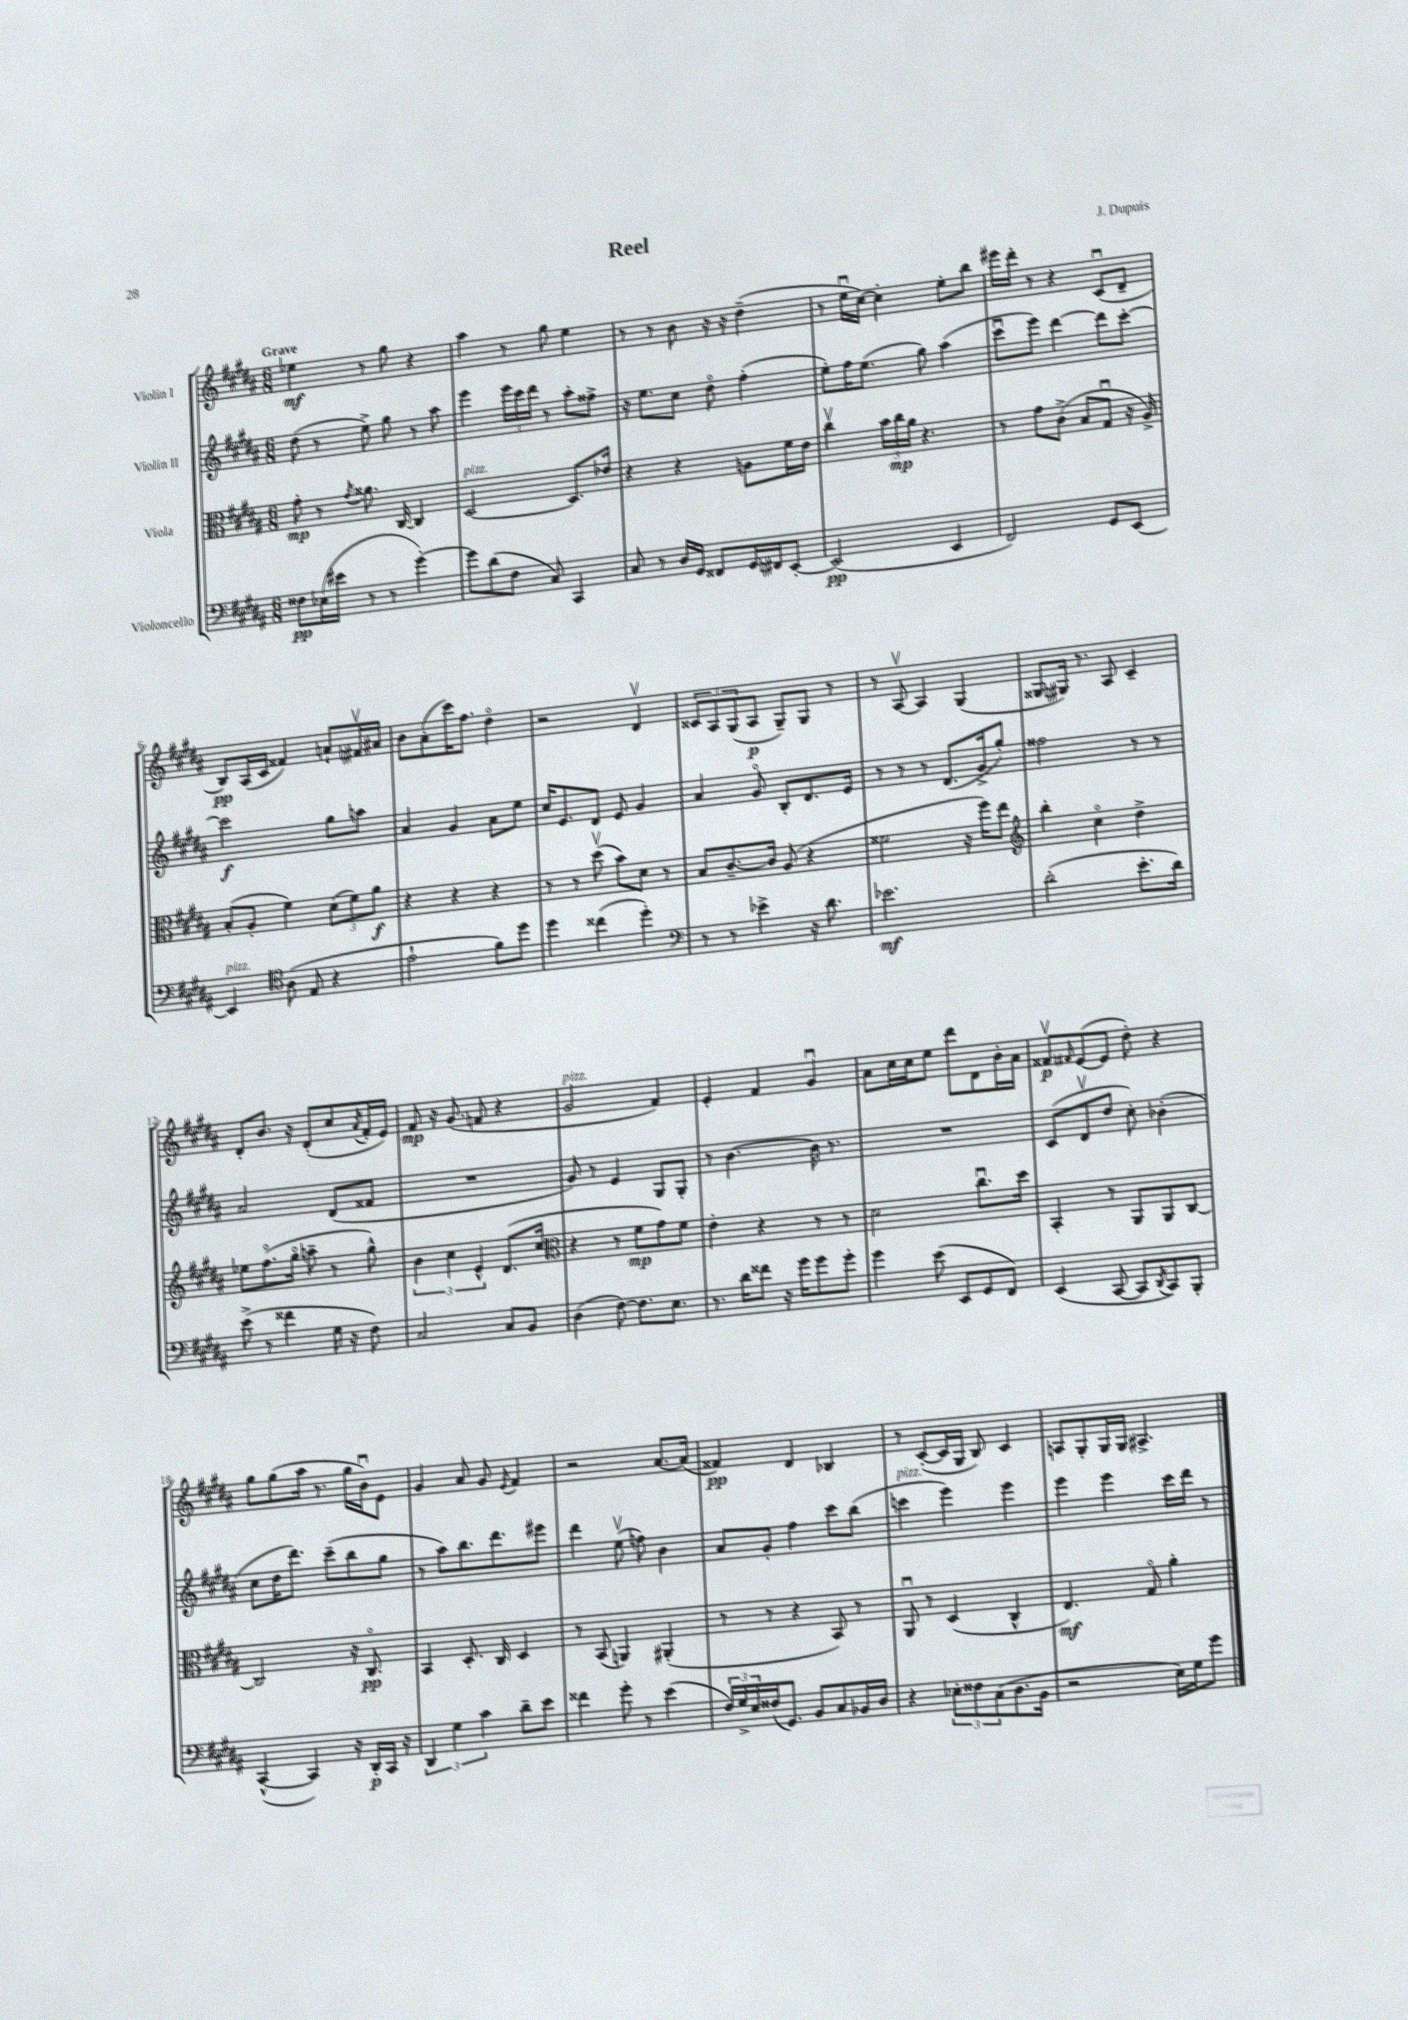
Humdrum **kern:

**kern	**kern	**kern	**kern
*staff4	*staff3	*staff2	*staff1
*clefF4	*clefC3	*clefG2	*clefG2
*k[f#c#g#d#a#]	*k[f#c#g#d#a#]	*k[f#c#g#d#a#]	*k[f#c#g#d#a#]
*M6/8	*M6/8	*M6/8	*M6/8
8F##\L	8g#'\	(8dd#\	4ee-\
(16E-\L	8r	8r	.
16e#\JJ	.	.	.
.	8qg#/	.	.
8r	8.a##\	8ee^\)	8r
8r	.	8gg#\	8gg#\
.	[16C#/	.	.
[4g#'\)	4C#/]	8r	4r
.	.	8aa#\	.
=	=	=	=
8g#\]L	[2D#/	4eee\	4aa#\
(8d#\	.	.	.
8F#\J	.	24eee\LL	8r
.	.	24ccc#\	.
.	.	24ddd#\JJ	.
8C#/)	.	8r	8gg#\
4CC#/	8.D#/]L	8aa#'\L	4ee\
.	.	8ff##^\J	.
.	16e-/Jk	.	.
=	=	=	=
8C#/	4r	16r	8r
.	.	8.ee\L	.
8r	.	.	8r
16D#/LL	4r	8cc#\J	8b\
16GG#/JJ	.	.	.
8FF##/L	.	8dd#o\	16r
.	.	.	16r
16GG#/L	8A\L	(4ff#'\	(4dd#~\
16FF#/J	.	.	.
[8EE'/J	16f#\L	.	.
.	16e\JJ	.	.
=	=	=	=
(2EE/]	4cc#v\	8ee'\L)	8r
.	.	16ff#\K	16eeu\LL
.	.	(8.ee\J	[16cc#\JJ)
.	24b\LL	.	4cc#'\]
.	24cc#\	.	.
.	24a#\JJ	.	.
.	4.r	8gg#\)	.
4EE/	.	(4aa#\	8ee'\L
.	.	.	8bb\J
=	=	=	=
2FF#/)	8r	8ccc#u\L	16eee#\LL
.	.	.	16ddd#'\JJ
.	8g#\L	8eee\J)	8r
.	(8c#^\J	[4ddd#\	4r
.	8B/L	.	.
8GG#/L	8G#u/J	8ddd#\]L	(8c#u/L
[8EE/J	16r	[8ccc#'\J	8d#~/J
.	16A#^/)	.	.
=	=	=	=
4EE/]	(8B'/L	2ccc#\]	8B/L)
.	8A#'/J	.	(16A#/L
.	.	.	16c#/JJ
*clefC4	*	*	*
(8A#\	4f#\)	.	4f##/)
8E/	.	.	.
4r	(12d#\L	8gg#\L	8a`/L
.	12f#\)	.	.
.	.	8aa\J	16f#v/L
.	12a#\J	.	.
.	.	.	16a#/JJ
=	=	=	=
2e`\	4r	4a#/	8b\L
.	.	.	(8a#'\
.	4r	4g#/	16ccc#\K)
.	.	.	8.ff#\J
8f#\L)	4r	8a#\L	4dd#o\
8dd#\J	.	8ee\J	.
=	=	=	=
4dd#\	8r	16cc#/LK	2r
.	.	8.e/	.
.	8r	.	.
(4cc##\	(8dd#v\	8d#/J	.
.	8b\L)	8e/	.
4dd#'\)	8d#\J	4g#/	4d#v/
.	8r	.	.
=	=	=	=
*clefF4	*	*	*
8r	8B/L	4a#/	12c##/L
.	.	.	12A#/
8r	[8.c#~/	.	.
.	.	.	(12G#/
4e-^\	.	8g#o/	8A#/J
.	16c#/]Jk	.	.
.	(8A#/	8B'/L	8G#~/L)
16r	4r	8.d#/	8G#/J
8.d#\	.	.	.
.	.	.	8r
.	.	16e/Jk	.
=	=	=	=
2.e-\	2f##\	8r	8r
.	.	8r	[8A#v/
.	.	8r	4A#/]
.	.	(8.d#/L	.
.	16r	.	(4G#/
.	16ff#\LK)	16g#^/k	.
.	8ee\J	8gg#'/J)	.
=	=	=	=
*	*clefG2	*	*
(2d#'\	4bb'\	2ff##\	8G##/L
.	.	.	16G#/Jk)
.	.	.	8.r
.	4cc#o\	.	.
.	.	.	8A#/
8.e'\L	4dd#^\	8r	4c#~/
.	.	8r	.
16d#\Jk)	.	.	.
=	=	=	=
(8e^\	8ee-\L	2a#/	8d#'/L
8r	(8.ff#o\	.	8.b/J
4f##\	.	.	.
.	16gg#o\Jk	.	16r
.	8aa~\	.	(8d#'/L
16G#\	8r	(8d#/L	8cc#/
16r	.	.	.
.	.	.	8qa#/
8F#\)	8gg#^^\)	8f##/J	16f#'/L
.	.	.	16e/JJ)
=	=	=	=
2C#/	6b\	2.r	8f#/
.	.	.	16r
.	6cc#\	.	.
.	.	.	(8.g#/
.	6e^^/	.	.
.	.	.	8f/
8C#/L	(8.d#/L	.	4r
8BB/J	.	.	.
.	16cc#/Jk	.	.
=	=	=	=
*	*clefC3	*	*
(4D#\	4r	8g#/)	2g#/
.	.	8r	.
[8F#\)	8r	4e/	.
8.F#\]L	8f#\L	.	.
.	8g#\)	8G#/L	4f#/)
8.E\J	.	.	.
.	8f#\J	8G#'/J	.
=	=	=	=
8.r	4e'\	8r	4e'/
.	.	[4.b\	.
16d#\LK	.	.	.
8f##\J	4r	.	4f#/
16r	.	.	.
16g#\LK	.	.	.
8g#\	8r	16b\]	4g#u/
.	.	8.r	.
8g#'\J	8r	.	.
=	=	=	=
4g#\	2d#\	2.r	8a#\L
.	.	.	16cc#\L
.	.	.	16cc#\J
(8e\	.	.	8ee\J
8EE/L	.	.	8ddd#\L
8GG#/	8.cc#u\L	.	8d#\
8FF#/J)	.	.	16b'\L
.	16dd#\Jk	.	16a#\JJ
=	=	=	=
(4EE/	4BB'/	(8c#/L	8f##v/L
.	.	.	16qqf#/
.	.	8d#v/	([8e/
[8CC#/	8r	8dd#/J	8e/]J
8CC#/]L	8AA#/L	8cc#'\)	8dd#'\)
8qDD#/	.	.	.
8CC#/)	8AA#/	(4b-'\	4r
8BBB'/J	[8C#/J	.	.
=	=	=	=
([4CC#^^/	2C#/]	8cc#\L	8gg#\L
.	.	16dd#\K	(8gg#\
.	.	8.ddd#\J)	.
4CC#/])	.	.	16aa#\Jk
.	.	.	8.r
.	.	(8ccc#~\L	.
16r	16r	8bb\	16gg#\LL
16DD#'/LL	8.C#o/	.	16bu\J)
16CC#/JJ	.	8gg#\J	8e\J
16r	.	.	.
=	=	=	=
6DD#/	4BB/	8r	4g#/
.	.	8aa#\L)	.
6G#\	.	.	.
.	8.D#'/	8.bb\	8a#/
6c#\	.	.	.
.	.	.	8g#/
.	16C#/	8.ddd#\	.
.	.	.	8qe/
8d#~\L	4D#/	.	4f#/
8e\J	.	8eee#\J	.
=	=	=	=
4f##\	8r	4ddd#\	2r
.	(8BB/	.	.
8g#'\	4AA/)	(8eev\	.
8r	.	8ff\)	.
(4e\	(4AA#'/	4b\	[8.a#/L
.	.	.	(16a#/]Jk
=	=	=	=
24F#/LL)	8r	8a#/L	4f##/)
24G#^/	.	.	.
24E/	.	.	.
(16F##/J	8r	8g#'/J	.
8.GG#/J)	.	.	.
.	4r	4ff#\	4d#/
8BB/L	.	.	.
8C#/	8BB/)	8ccc#\L	4B-/
16BB-/L	8r	(8bb\J	.
16D#/JJ	.	.	.
=	=	=	=
4r	8AA#u/	4ccc\	8r
.	8r	.	([8c#'/L
12E-'\L	(4D#/	4eee\)	16c#/]L
.	.	.	16G#/JJ
12F##\	.	.	.
.	.	.	8B/)
(12C#\	.	.	.
8.D#\	4C#^^/	4eee\	4c#/
16BB\Jk	.	.	.
=	=	=	=
2r	4.E/)	4eee\	8A/L
.	.	.	8G#'/
.	.	4eee\	16G#/L
.	.	.	16G#/JJ
.	8G#o/	.	4.A#^/
16E\LL)	4a#'\	16ccc#\LL	.
16G#\J	.	16ddd#\JJ	.
8g#\J	.	8r	.
==	==	==	==
*-	*-	*-	*-
